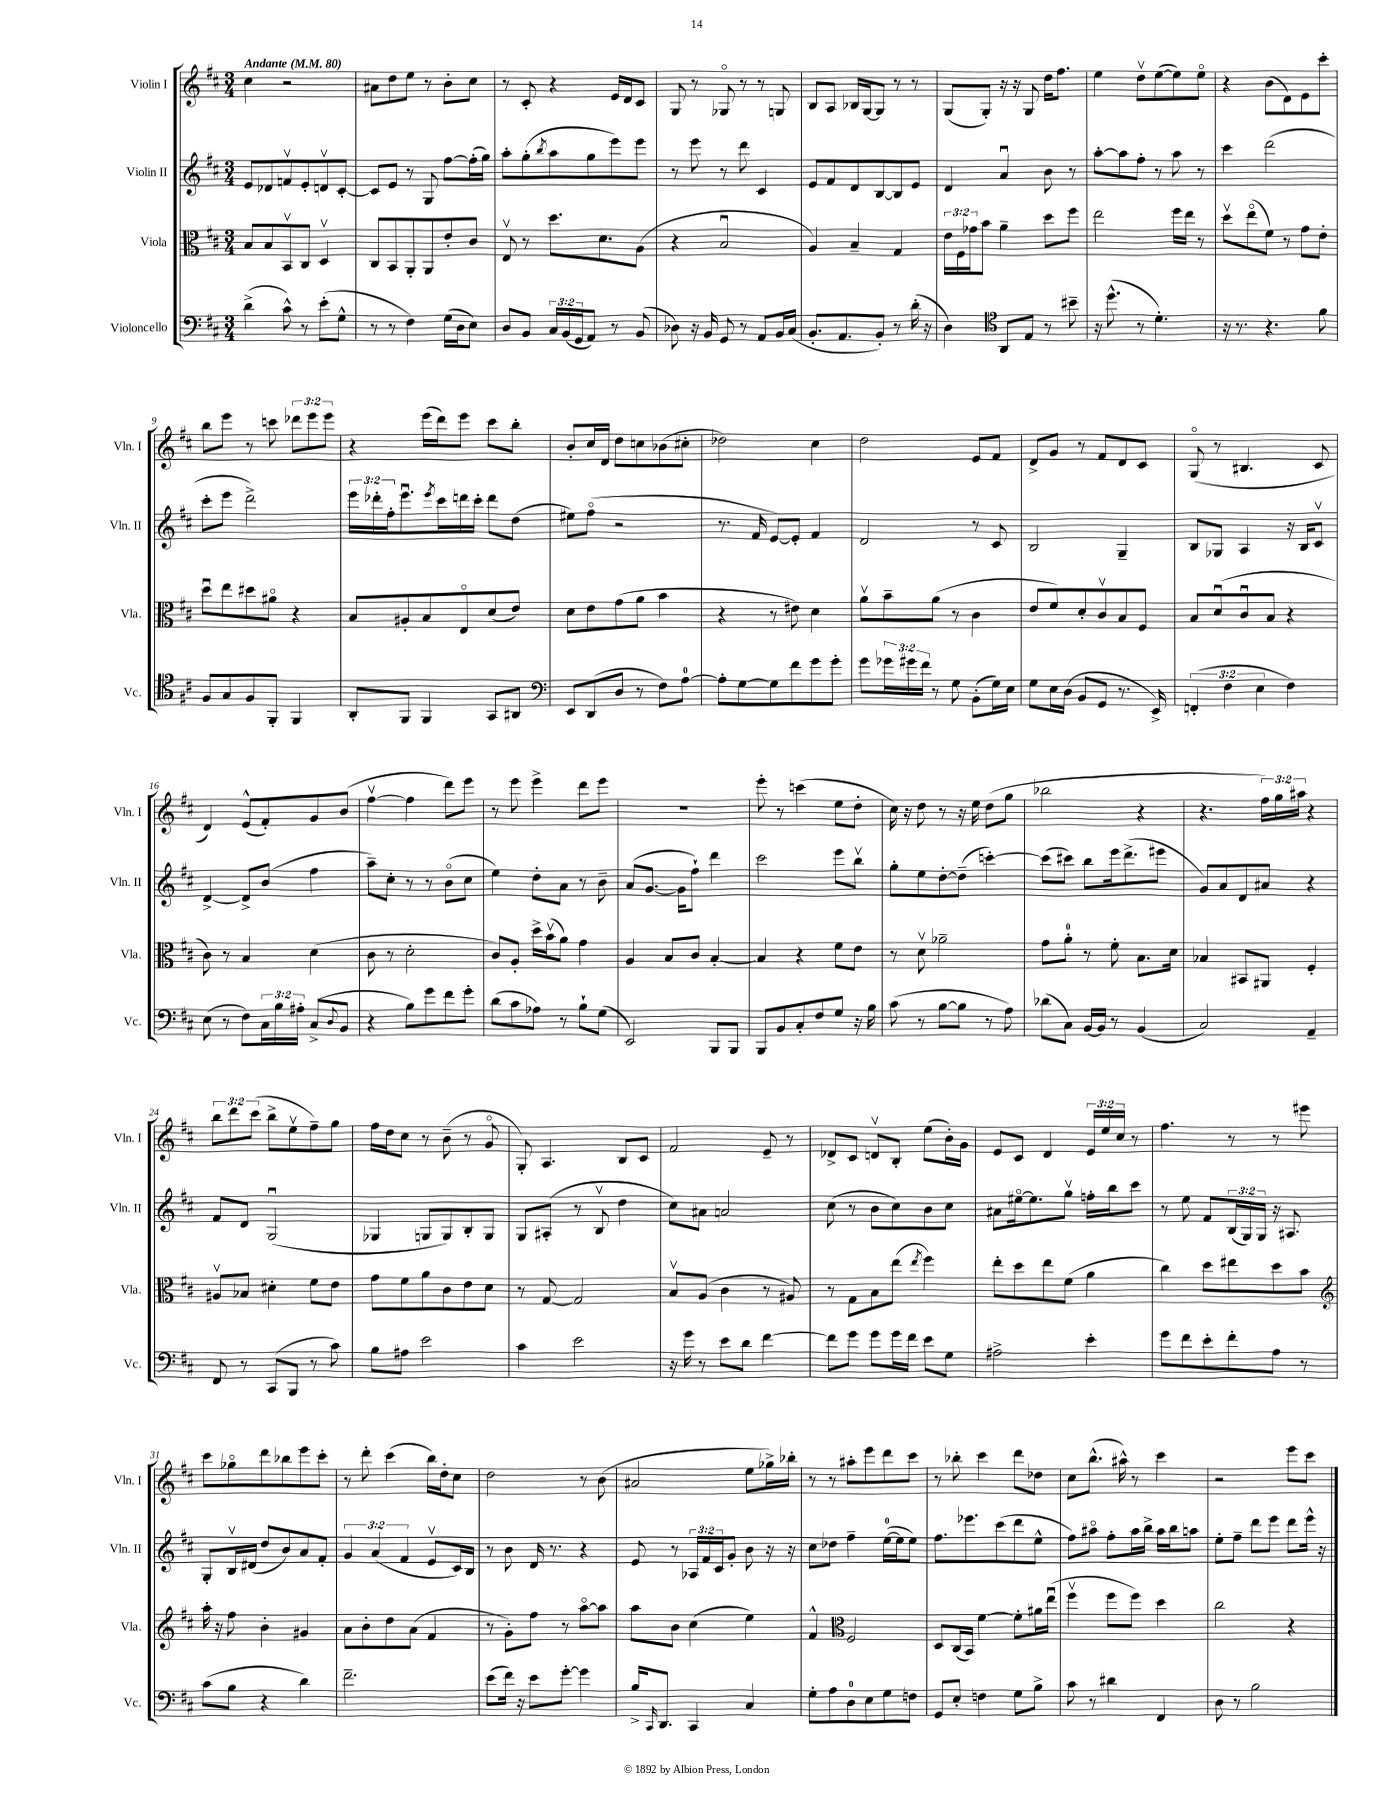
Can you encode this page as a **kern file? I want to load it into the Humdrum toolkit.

**kern	**kern	**kern	**kern
*staff4	*staff3	*staff2	*staff1
*clefF4	*clefC3	*clefG2	*clefG2
*k[f#c#]	*k[f#c#]	*k[f#c#]	*k[f#c#]
*M3/4	*M3/4	*M3/4	*M3/4
*MM80	*MM80	*MM80	*MM80
(4d^	8B	8e	4cc#
.	8B	8d-	.
8c#^^)	8BBv	8fv	2r
8r	8C#	8e'	.
(8e'	4Dv	8dv	.
8G^^	.	[8c#'	.
=	=	=	=
8r	8C#	8c#]	8a#
8r	8BB	8e	8dd
4F#)	8AA'	8r	8ee
.	8AA	8G	8r
(16G	8e'	[8ff#	8b'
16D	.	.	.
8E)	8c#	(16ff#']	8cc#
.	.	16gg)	.
=	=	=	=
8D	8Ev	8aa'	8r
8BB	8r	(8gg'	8c#'
.	.	8qbb	.
24C#	8.dd	8aa	4r
(24BB	.	.	.
24GG	.	.	.
8AA)	.	8gg	.
.	8.d	.	.
8r	.	8eee)	16e
.	.	.	16d
(8BB	(8A	8eee	8c#
=	=	=	=
8D-)	4r	8r	8G
16r	.	8eee	8r
16BB	.	.	.
8GG	2Bu	8r	8G-o
8r	.	8ddd	8r
8AA	.	4c#	8r
16BB	.	.	8G
(16C#	.	.	.
=	=	=	=
8.BB'	4A)	8e	8B
.	.	8f#	8A
8.AA	.	.	.
.	4B~	8d	16B-
.	.	.	[16G
8BB')	.	[8B	8G]
8r	4G	8B]	8r
(16d'	.	8e	8r
16r	.	.	.
=	=	=	=
4D)	24e	4d	(8G
.	24F#	.	.
.	24g-	.	.
.	8b	.	8G')
*clefC4	*	*	*
8AA	4a~	4au	16r
.	.	.	16r
8E	.	.	8G
8r	8dd	8b	16dd
.	.	.	8.ff#
8b#~	8ff#	8r	.
=	=	=	=
16r	2ee	[8aa'	4ee
(8.dd^^	.	.	.
.	.	8aa]	.
8r	.	8ff#'	8ddv
4.d')	.	8r	([8ee
.	16ff#	8aa	8ee])
.	16ee	.	.
.	8r	8r	8eeo
=	=	=	=
16r	8ddv	4ccc#	4r
8.r	.	.	.
.	(8eeo	.	.
4.r	8f#)	(2ddd	(8b
.	8r	.	8d)
.	8g	.	8e
8f#	8e'	.	8ccc#'
=	=	=	=
8F#	8ddu	8ccc#'	8bb
8G	8ee	8eee	8eee
8F#	8dd#	2ddd^)	8r
8FF#'	8a#o	.	8ccc
4FF#	4r	.	12ddd-
.	.	.	12eee
.	.	.	12eee
=	=	=	=
8AA'	8B	24eee	4r
.	.	24ddd-'	.
.	.	24ff#'	.
8FF#	8A#'	8.eeeu	.
4FF#	8B	.	(16eee
.	.	8qeee	.
.	.	16ccc#	16ddd)
.	8Eo	16ddd	8eee
.	.	16ccc#'	.
8GG	(8d	8ddd	8ccc#
8AA#	8e)	(8dd	8bb'
=	=	=	=
*clefF4	*	*	*
8EE	8d	8ee#)	8b'
(8DD	8e	(8ff#o	16cc#
.	.	.	16d
8D	(8g	2r	8dd
8r	8a	.	8cc
8F#)	4b	.	(8b-
[8A	.	.	8cc#'
=	=	=	=
8A']	4r	8.r	2dd-)
[8G	.	.	.
.	.	16f#	.
8G]	8r	[8e)	.
8f#	8e#)	8e']	.
8g	4d	4f#	4cc#
8g'	.	.	.
=	=	=	=
8g	8av	2d	2dd
24g-	8b~	.	.
24g#	.	.	.
24f#	.	.	.
8r	(8a	.	.
8G	8r	.	.
(8BB'	4c#	8r	8e
16G)	.	8c#	8f#
16E	.	.	.
=	=	=	=
8G	8e	2B	8d^
16E	8f#)	.	8g
(16D	.	.	.
8BB	8d'	.	8r
8GG	8c#v	.	8f#
8.r	8B	4G~	8d
.	8F#	.	8c#
16EE^)	.	.	.
=	=	=	=
(6FF'	8B	8B	(8Go
.	(8du	8G-	8r
6F#	.	.	.
.	8c#u	4A	4.B#
6E	.	.	.
.	8B	.	.
4F#)	4r	16r	.
.	.	16B	.
.	.	8c#v	8c#
=	=	=	=
(8E	8c#)	[4d^	4d)
8r	8r	.	.
8F#)	4B	8d^]	(8e^^
24C#	.	(8b	8f#')
24B	.	.	.
24A#'	.	.	.
(8C#^	(4d	4ff#	8g
8qqD	.	.	.
8BB	.	.	(8b
=	=	=	=
4r	8c#	8aa~)	[4ff#v
.	8r	8cc#'	.
8B)	2d'	8r	4ff#]
8g	.	8r	.
8f#	.	(8bo	8ddd)
8g'	.	8cc#	8eee
=	=	=	=
(8d	8c#)	4ee)	8r
8c#	8A'	.	8eee
8A-)	16dd^	8dd'	4eee^
.	(16bv	.	.
8r	8a)	8a	.
8B`	4g	8r	8ddd
(8G	.	8b~	8eee
=	=	=	=
2EE)	4A	(8a	2.r
.	.	[8.g	.
.	8B	.	.
.	.	16g]	.
.	8c#	8ff#`)	.
8BBB	[4B'	4ddd	.
8BBB	.	.	.
=	=	=	=
8BBB	4B]	2ccc#	8eee'
8BB	.	.	8r
8C#'	4r	.	(4ccc
8F#	.	.	.
8G	8f#	8eee	8ee
16r	8e	8bbv	8dd'
16B	.	.	.
=	=	=	=
(8c#	8r	8gg'	16cc#)
.	.	.	16r
8r	8dv	8ee	8dd
[8B	2a-~	[8dd'	8r
8B]	.	(8dd~]	16r
.	.	.	16ee
8r	.	[4ccc')	(8dd
8A)	.	.	8gg
=	=	=	=
(8d-	8g	(8ccc]	2bb-
8C#)	8a'	8ccc#)	.
[16BB	8r	8bb	.
16BB]	.	.	.
8r	8f#'	16eee	.
.	.	(8.ddd^	.
(4BB	8.B	.	4r
.	.	8eee#	.
.	16d	.	.
=	=	=	=
2C#)	4B-	8g)	4.r
.	.	8a	.
.	8BB#	8d	.
.	8AA#	8a#	24ff#)
.	.	.	24gg
.	.	.	24aa#
4AA~	4F#'	4r	4r
=	=	=	=
8FF#	8A#v	8f#	12bb
.	.	.	12ddd
8r	8B-	8d	.
.	.	.	(12ccc#
(8CC#	4d#'	(2Gu	8bb^
8BBB	.	.	8eev
8r	8f#	.	8ff#~)
8c#)	8e	.	8gg
=	=	=	=
8B	8g	4G-	16ff#
.	.	.	16dd
8A#	8f#	.	8cc#
2e	8a	8G	8r
.	8c#	8G)	(8b~
.	8e	8B'	8r
.	8d	8G	8go
=	=	=	=
4c#	8r	8G	8G')
.	[8G	(8A#'	4.A
2e	2G]	8r	.
.	.	8Bv	.
.	.	4dd	8B
.	.	.	8c#
=	=	=	=
16r	8Bv	8cc#)	2f#
16g	.	.	.
8r	(8A	8a#	.
8e	4c#	2a	.
8d	.	.	.
[4f#	8r	.	8e~
.	8A#)	.	8r
=	=	=	=
8f#]	8r	(8cc#	8d-^
8g	8G	8r	8c#
8g	8B	8b	8dv
16g	(8ee	8cc#)	8B'
16f#	.	.	.
.	8qee	.	.
8e	4ff#)	8b	(8ee
8G	.	8cc#	16b')
.	.	.	16g
=	=	=	=
2A#^	8ee'	8a#	8e
.	8dd	[16ee#o	8c#
.	.	8.ee#]	.
.	8ee	.	4d
.	(8f#	8ggv	.
4e'	4a	16ff'	24e
.	.	.	24ee
.	.	16bb	.
.	.	.	24cc#
.	.	8ccc#	8r
=	=	=	=
8g	4cc#)	8r	4.ff#
8f#	.	8ee	.
8e'	8dd	8f#	.
8f#'	8ee#	(24B	8r
.	.	24G)	.
.	.	24G	.
8A	8dd	16r	8r
.	.	8.A#	.
8r	8b	.	8eee#
=	=	=	=
*	*clefG2	*	*
(8c#	16aa'	8G'	8ccc#
.	16r	.	.
8B	8ff#	16Bv	8gg-o
.	.	(16d#	.
4r	4b'	8dd	8ddd
.	.	8b)	8bb-
4d)	4g#	8a	8eee
.	.	8f#'	8ccc#'
=	=	=	=
2.f#~	8a	6g	8r
.	8b'	.	8ddd'
.	.	(6a	.
.	8dd	.	(4ccc#
.	.	6f#	.
.	(8a	.	.
.	4f#	8ev	16bb)
.	.	.	16dd'
.	.	16c#)	8cc#
.	.	16B	.
=	=	=	=
(8e	8r	8r	2dd
16f#)	8g')	8b	.
16r	.	.	.
8e	8ff#	16d	.
.	.	8.r	.
[8g'	8r	.	.
4g]	[8aao	4r	8r
.	8aa]	.	(8b
=	=	=	=
16B^	8aa	8e	2a#
16qqCC#	.	.	.
8.DD	.	.	.
.	8b	8r	.
4CC#	(4cc#	24A-	.
.	.	24f#	.
.	.	24c#	.
.	.	8g'	.
4C#	4ee)	8b	8ee
.	.	16r	16gg-^)
.	.	16r	16bb-'
=	=	=	=
8G'	4f#^^	8cc#	8r
8A	.	8dd-	8r
*	*clefC3	*	*
8D	2F#	4ff#~	8aa#'
8E	.	.	8eee
8G	.	([16ee	8ddd
.	.	16ee]	.
8F	.	8ee)	8ccc#
=	=	=	=
8GG	8D	8.ff#	8r
8E'	(16C#	.	8bb-'
.	16BB)	8.eee-	.
4F	[4f#	.	4ccc#
.	.	(8ccc#	.
8G	8f#']	8ddd	8ddd
8B^	16a#	8ee^^	8dd-
.	(16eeu	.	.
=	=	=	=
8c#	4ff#v	8ff#)	8cc#
8r	.	8aa#o	(8.bb^^
4d#	8ff#	8ff#'	.
.	.	.	16aa#^^)
.	8ff#)	16aa#	8r
.	.	16bb^	.
4FF#	4dd	16aa#	4ccc#
.	.	16bb	.
.	.	8aa	.
=	=	=	=
8D	2cc#	8ee'	2r
8r	.	8ff#~	.
2B	.	8ddd	.
.	.	8eee	.
.	4r	8ddd	8eee
.	.	16eee^^	8ccc#
.	.	16r	.
==	==	==	==
*-	*-	*-	*-
